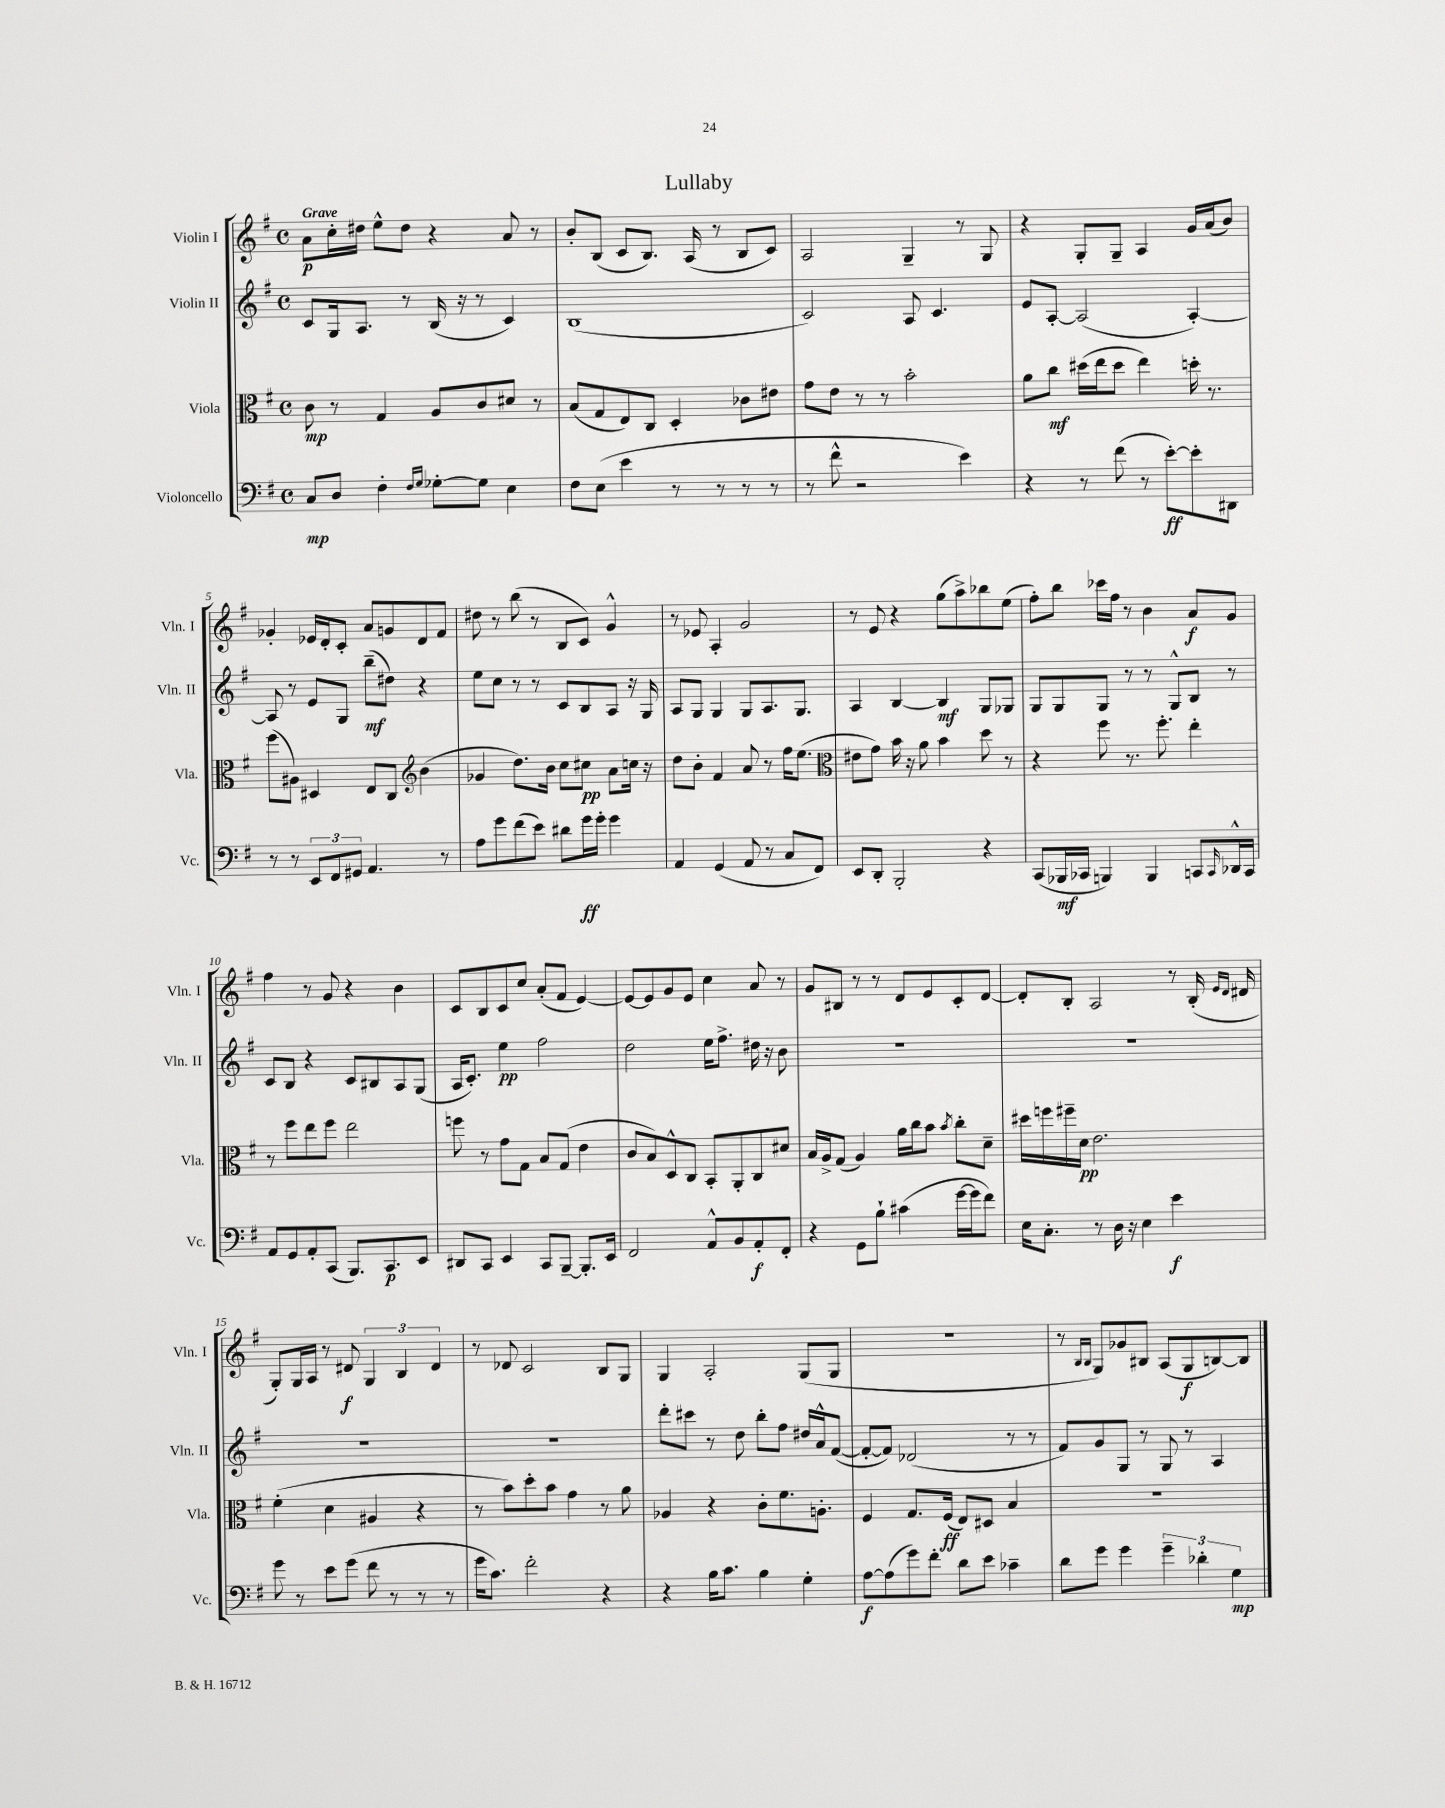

**kern	**kern	**kern	**kern
*staff4	*staff3	*staff2	*staff1
*clefF4	*clefC3	*clefG2	*clefG2
*k[f#]	*k[f#]	*k[f#]	*k[f#]
*M4/4	*M4/4	*M4/4	*M4/4
*met(c)	*met(c)	*met(c)	*met(c)
8C	8c	8c	8a
8D	8r	16G	16cc'
.	.	8.A	16dd#
4F#'	4G	.	8ee^^
.	.	8r	8dd#
16qqF#	.	.	.
16qqG	.	.	.
[8G-'	8A	(16B	4r
.	.	16r	.
8G-]	8c	8r	.
4E	8d#	4c)	8a
.	8r	.	8r
=	=	=	=
8F#	(8B	(1B	8b'
(8E	8G	.	(8B
4e	8E)	.	8c
.	8C	.	8.B)
8r	4D'	.	.
.	.	.	(16A
8r	.	.	8r
8r	8c-	.	8B
8r	8e#	.	8c)
=	=	=	=
8r	8g	2c)	2A
8f#^^	8e	.	.
2r	8r	.	.
.	8r	.	.
.	2b'	8A	4G~
.	.	4.c	.
4e)	.	.	8r
.	.	.	8G
=	=	=	=
4r	8a	8e	4r
.	8cc	[8A'	.
8r	(16dd#	(2A]	8G'
.	16ee	.	.
(8f#	8dd#	.	8G~
8r	4ee)	.	4A
[8e')	.	.	.
8e']	16dd'	[4A')	16g
.	8.r	.	(16a
8DD#	.	.	8b)
=	=	=	=
8r	(8ff#	8A]	4g-'
8r	8A#)	8r	.
12EE	4D#	8e	16e-
.	.	.	16d'
12FF#	.	.	.
.	.	8G	8c'
12GG#	.	.	.
4.AA	8E	(8bb~	8a
.	8C	8dd#)	8g
*	*clefG2	*	*
.	(4b	4r	8d
8r	.	.	8f#
=	=	=	=
8A	4g-	8ee	8dd#
8g	.	8cc	8r
(8f#	8.dd)	8r	(8bb
8e)	.	8r	8r
.	16b	.	.
8d#	8cc	8c	8B
16g	8cc#	8B	8c)
16g'	.	.	.
4g	8a	8A	4g^^
.	16cc	16r	.
.	16r	16G	.
=	=	=	=
4AA	8dd	8A	8r
.	8b'	8G	8e-
(4GG	4f#	4G	4A'
8AA	8a	8G	2g
8r	8r	8.A	.
8C	16ff#	.	.
.	(8.ee	8.G	.
8FF#)	.	.	.
=	=	=	=
*	*clefC3	*	*
8EE	8e#	4A	8r
8DD'	8g)	.	8e
2BBB'	16b	[4B	4r
.	16r	.	.
.	8a	.	.
.	4b	4B]	(8gg
.	.	.	8aa^)
4r	8dd	8G	8bb-
.	8r	8G-	(8ee
=	=	=	=
(8CC	4r	8G	8ff#')
16BBB-	.	8G	8bb
16CC-	.	.	.
4BBB)	8ff#	8G	16ccc-
.	.	.	16ff#
.	8.r	8r	8r
4BBB	.	8r	4b
.	8.ff#'	.	.
.	.	8G^^	.
8CC	4ee'	8B	8a
16qqCC	.	.	.
16DD-^^	.	8r	8g
16CC	.	.	.
=	=	=	=
8AA	8r	8c	4ff#
8GG	8ff#	8B	.
8AA'	8ee	4r	8r
(8CC	8ff#	.	8g
8.BBB)	2ee	8c	4r
.	.	8B#	.
8.CC	.	.	.
.	.	8A	4b
8EE	.	(8G	.
=	=	=	=
8DD#	8ff	16A	8c
.	.	8.c')	.
8CC	8r	.	8B
4EE	8g	4ee	8c
.	8G	.	8cc
8CC	8B	2ff#	(8a'
[8BBB~	(8G	.	8f#
8.BBB']	4e	.	[4e)
16EE	.	.	.
=	=	=	=
2FF#	8c	2dd	8e_
.	8B)	.	8e]
.	8D^^	.	8g
.	8C	.	8e
8AA^^	8BB'	16ee	4cc
.	.	8.ff#^	.
8BB	8AA'	.	.
8AA'	8C	16dd#	8a
.	.	16r	.
8FF#'	8d#	8b	8r
=	=	=	=
4r	16B	1r	8g
.	16A^	.	.
.	(8G	.	8B#
8GG	4A)	.	8r
8B`	.	.	8r
(4c#	16a	.	8d
.	16cc	.	.
.	8b	.	8e
.	8qb	.	.
[16g	8cc'	.	8c'
16g]	.	.	.
8f#)	8d~	.	[8d
=	=	=	=
16E	16dd#	1r	8d']
8.C'	16ff	.	.
.	16ff#~	.	8B'
.	16d	.	.
8r	2.e	.	2A
16D	.	.	.
16r	.	.	.
4E	.	.	.
4e	.	.	8r
.	.	.	(16B'
.	.	.	16qqe
.	.	.	16qqd
.	.	.	16d#
=	=	=	=
8g	(4f#'	1r	8G')
8r	.	.	16G
.	.	.	16A
8e	4d	.	8r
(8g	.	.	8d#
8f#	4A#	.	6G
8r	.	.	.
.	.	.	6B
8r	4r	.	.
.	.	.	6d#
8r	.	.	.
=	=	=	=
16g	8r	1r	8r
8.c)	.	.	.
.	8b)	.	8d-
2f#'	8dd'	.	2c
.	8b	.	.
.	4g	.	.
4r	8r	.	8B
.	8a	.	8G
=	=	=	=
4r	4A-	8ddd'	4G
.	.	8ccc#	.
16B	4r	8r	2A'
8.c	.	.	.
.	.	8dd	.
4B	8c'	8bb'	.
.	8.f#	8ff#	.
4G'	.	16dd#	(8G
.	8.A'	16a^^	.
.	.	([8f#	8G
=	=	=	=
[8A	4F#	8f#'_	1r
(8A]	.	8f#])	.
8g)	8.G	(2d-	.
8f#'	.	.	.
.	(16F#	.	.
8d	8E)	.	.
8e	8D#	.	.
4c-~	4B	8r	.
.	.	8r	.
=	=	=	=
8d	1r	8f#)	8r
.	.	.	16qqB
.	.	.	16qqB
8g	.	8g	8G)
4g	.	8G	8g-
.	.	8r	8B#
6g~	.	8G	(8A
.	.	8r	8G
6d-'	.	.	.
.	.	4A	[8B)
6G	.	.	.
.	.	.	8B]
==	==	==	==
*-	*-	*-	*-
